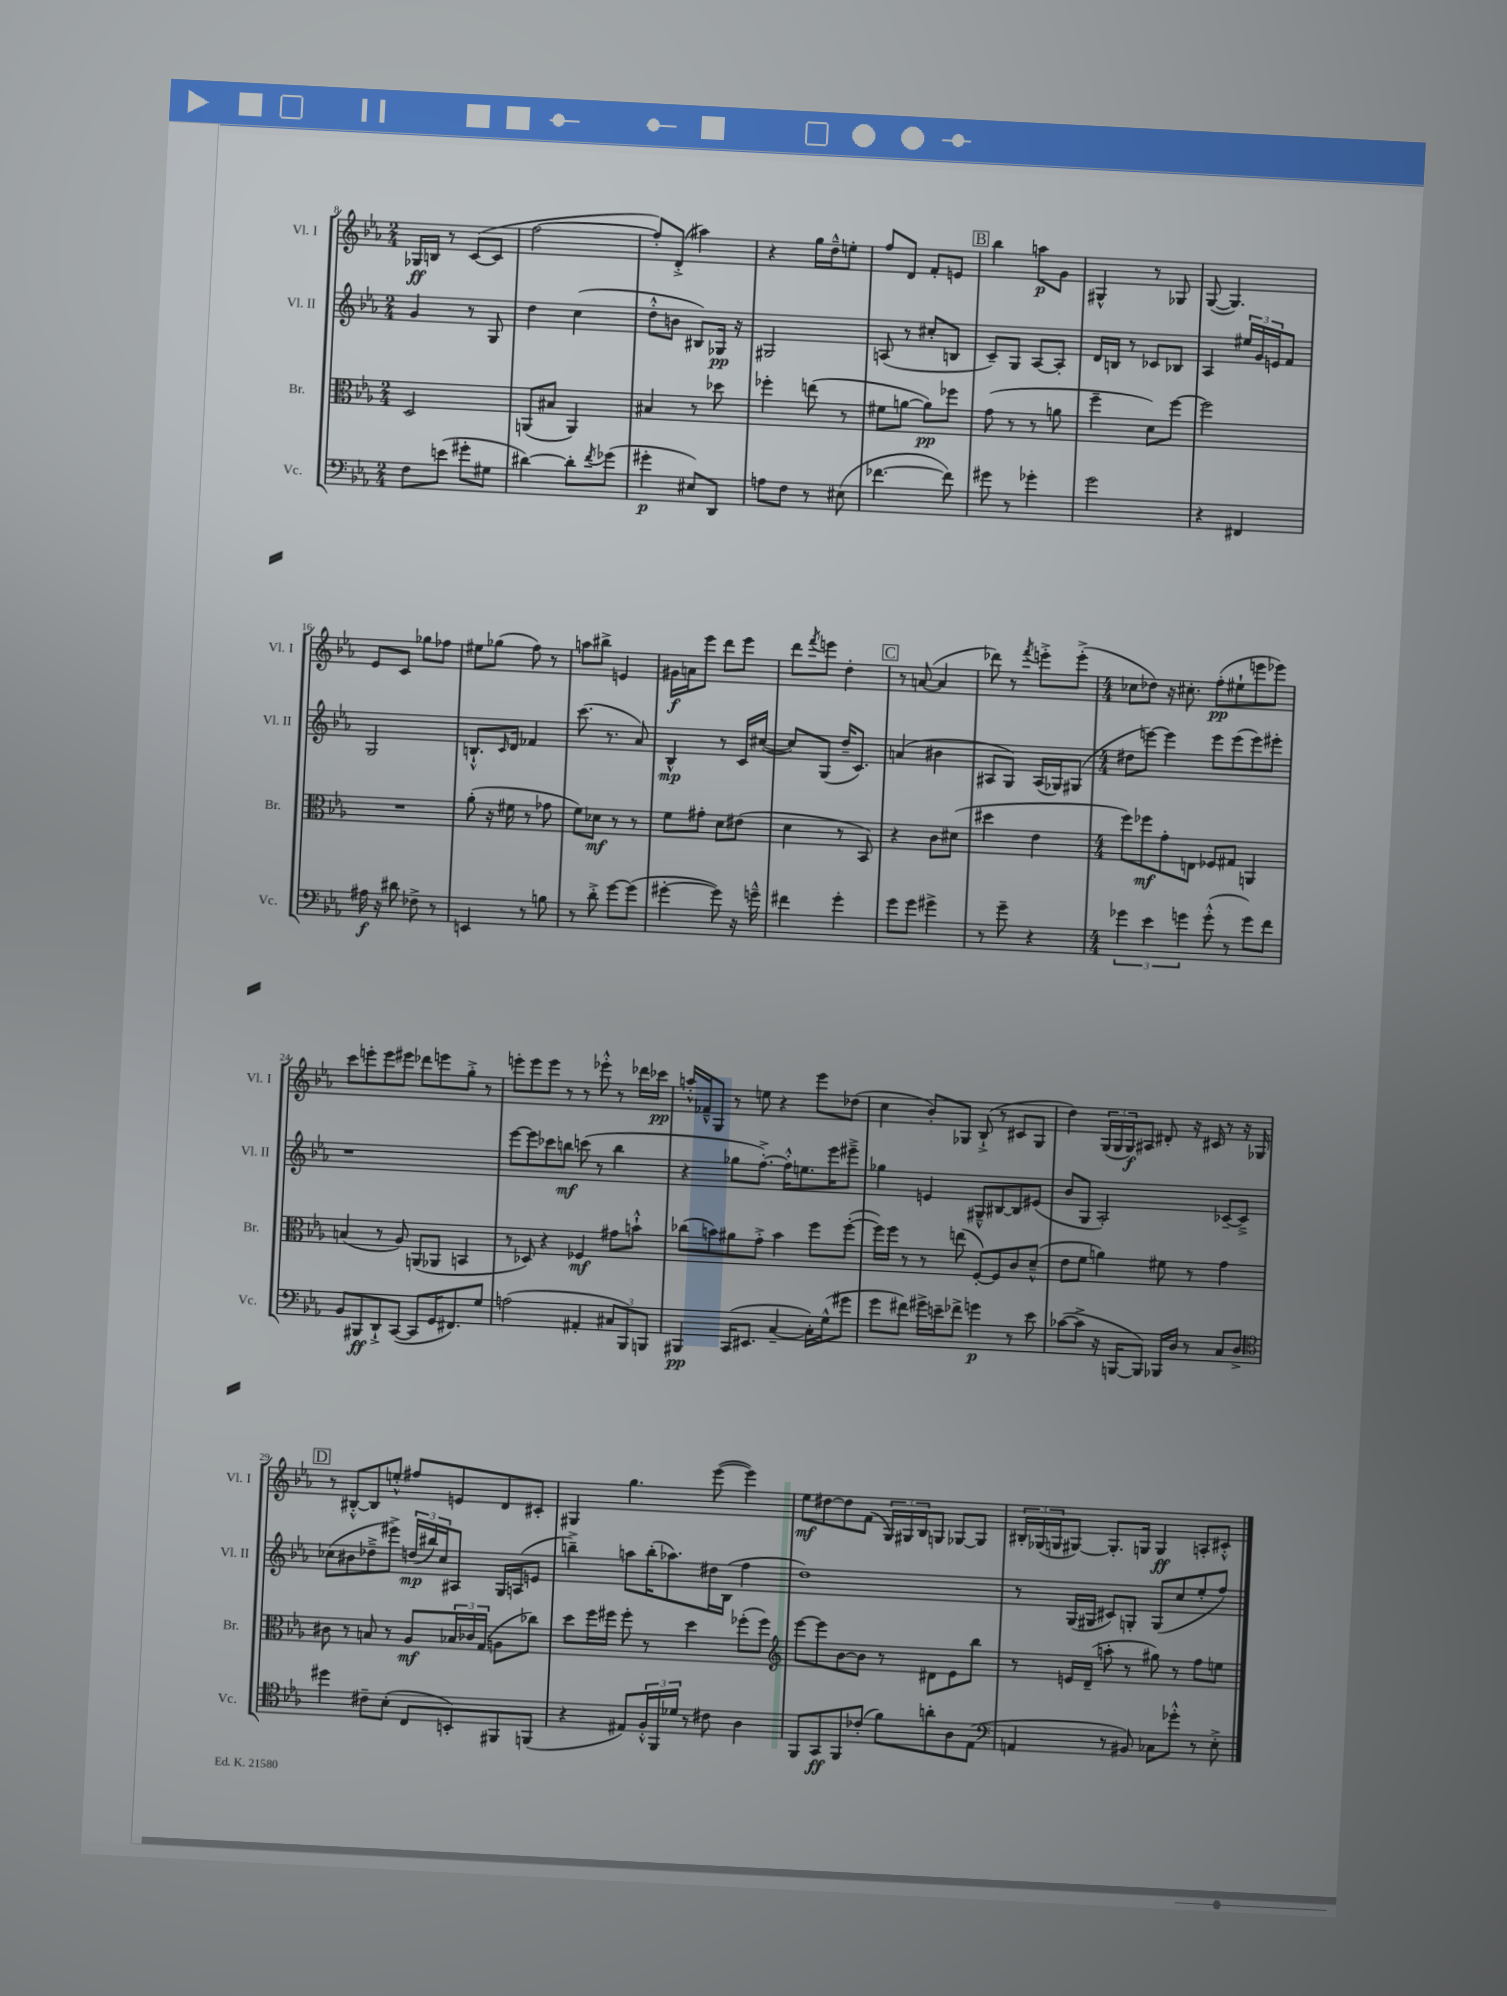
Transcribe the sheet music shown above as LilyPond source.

<<
\new StaffGroup <<
\new Staff = "s0" \with { instrumentName = "Vl. I" shortInstrumentName = "Vl. I" } {
    \clef treble \key ees \major \numericTimeSignature \time 2/4
    ges16\ff b16 r8 c'8~( c'8 |
    f''2~ |
    f''8-.) d'8-.->( ais''4) |
    r4 g''16 d''16---^ e''8-. |
    f''8 d'8 f'8-. e'8 |
    \mark \markup { \box "B" } bes''4 a''8\p g'8 |
    gis4-^ r8 ges8 |
    g8~( g4.) |
    ees'8 c'8 ges''8 fes''8 |
    eis''8 ges''8( f''8) r8 |
    a''8 bis''8-> e'4 |
    gis'16\f a'16 ees'''8 d'''8 ees'''8 |
    d'''8 \acciaccatura { f'''8 } e'''8 d''4-. |
    \mark \markup { \box "C" } r8 a'8~( a'4 |
    des'''8) r8 \acciaccatura { f'''8 } e'''8-.-> e'''8-.->( |
    \numericTimeSignature \time 4/4 ces''8 des''8) r16 cis''8.-. f''8-.\pp( eis''8-! e'''8 ees'''8) |
    c'''8 e'''8-. e'''8 eis'''8 des'''8 e'''8 g''8-.-> r8 |
    e'''8-. e'''8 e'''8 r8 r8 ees'''8-.-^ r8 des'''16 ces'''16\pp |
    a''16-.-^ fes'16---^ g8 r8 e''8 r4 ees'''8 des''8( |
    c''4 bes'8-.) ges8 bes8-!->( r8 cis'8 ges8 |
    d''4) \tuplet 3/2 { g16( g16 g16\f) } ais8 dis'8-. r16 cis'16 r8 r16 ges16 |
    \mark \markup { \box "D" } r8 bis8~-.-^ bis8 e''8-.-^ fis''8 e'8 d'8 cis'8-. |
    gis4 g''4. ees'''8~( ees'''4) |
    ees''8\mf dis''8~ dis''8 f'8( \tuplet 3/2 { g16) gis16 bes16 } g8 ges8~ ges8 |
    \tuplet 3/2 { bis16-. ges16( g16 } gis8~) gis8.-. g16 g4\ff a8-. cis'8-.-^ \bar "|." |
}
\new Staff = "s1" \with { instrumentName = "Vl. II" shortInstrumentName = "Vl. II" } {
    \clef treble \key ees \major \numericTimeSignature \time 2/4
    g'4 r8 g8 |
    d''4 c''4( |
    d''8-.-^ b'8 bis8) ges16\pp r16 |
    gis2 |
    a8( r8 cis''8-. b8 |
    \mark \markup { \box "B" } c'8--) g8 aes8~ aes8-. |
    d'16 b16 r8 ces'8 bes8 |
    aes4 \tuplet 3/2 { eis''16 g'16 e'16 } f'8 |
    g2 |
    b8.-!-^ \grace { c'16 } d'16 fes'4 |
    c'''8.( r8. aes'8) |
    bes4-^\mp r8 c'16 cis''16~( |
    cis''8) g8( d''16-- c'8.) |
    \mark \markup { \box "C" } a'4( bis'4 |
    ais8 g8) ais16( ges16) gis8( |
    \numericTimeSignature \time 4/4 dis''8 e'''8~) e'''4 e'''8 e'''8( e'''8) eis'''8-. |
    r1 |
    ees'''8~ ees'''8 ces'''8 b''8\mf c'''8( r8 b''4 |
    r4 ges''8 f''8.~-.->) f''16-.-^ e''8. ees'''16 eis'''8---> |
    ges''4 e'4 gis8---^ bis8~ bis8 eis'8( |
    bes'8 g8 aes2-.) ces'8~-- ces'8---> |
    \mark \markup { \box "D" } ces''8( bis'8 des''8---> eis'''8->) \tuplet 3/2 { d''16\mp( bis''16) ces''16 } ais8 g16 a16( e'8 |
    b''4--->) a''8 b''16-.( aes''8.) dis''16 bes16( f''4 |
    d''1) |
    r8 g16( gis16 cis'8) g8-. g8( c''8 ees''8-. f''8) \bar "|." |
}
\new Staff = "s2" \with { instrumentName = "Br." shortInstrumentName = "Br." } {
    \clef alto \key ees \major \numericTimeSignature \time 2/4
    d2 |
    a,8( bis8 a,4) |
    bis4 r8 des''8 |
    fes''4-. e''8( r8 |
    fis'8 a'8~ a'8\pp) fes''8 |
    \mark \markup { \box "B" } g'8( r8 r8 a'8 |
    f''4-- d'8) f''8~ |
    f''2 |
    R2 |
    aes'8-.( r16 fis'16 r8 ges'8 |
    f'8) des'8\mf r8 r8 |
    f'8 gis'8-. d'8 eis'8( |
    d'4 r8 bes,8) |
    \mark \markup { \box "C" } r4 c'8 dis'8( |
    dis''4 ees'4 |
    \numericTimeSignature \time 4/4 f''8) fes''8\mf g'8-. e8 fes8 gis8 a,4 |
    b4( r8 aes8) a,8( aes,8 b,4 |
    r8 des8) r4 fes4\mf gis'8 b'8-!-^ |
    ces''8( b'8) ais'8 g'8-.-> b'4 f''8 f''8~-.( |
    f''16) f''16 r8 r8 e''8( f8~-.) f8 c'8 d'8---^( |
    ees'8 f'8 a'4) fis'8 r8 g'4 |
    \mark \markup { \box "D" } cis'8 r8 b8 r8 aes8\mf \tuplet 3/2 { bes16 ces'16 g16( } a8 ces''8) |
    d''8 f''16 fis''16 fis''8-. r8 d''4 fes''8-.( fes''8) |
    \clef treble ees'''8~ ees'''8 bes'8~ bes'8 r8 dis'8 ees'8 bes''8 |
    r8 e'16 d'16--( a''8-. r8 gis''8) r8 f''8 e''8 \bar "|." |
}
\new Staff = "s3" \with { instrumentName = "Vc." shortInstrumentName = "Vc." } {
    \clef bass \key ees \major \numericTimeSignature \time 2/4
    f8 e'8( gis'8-. gis8 |
    dis'4~) dis'8-. \acciaccatura { f'8 } ges'8( |
    gis'4-.\p eis8) d,8 |
    a8 f8 r8 eis8( |
    fes'4.~ fes'8) |
    \mark \markup { \box "B" } gis'8 r8 ges'4-. |
    g'2 |
    r4 fis,4 |
    ais16\f r16 dis'8 fes8-> r8 |
    e,4 r8 b8 |
    r8 d'8-.-> g'8~ g'8( |
    gis'4~-. gis'8) r16 g'16---^ |
    fis'4 g'4-. |
    \mark \markup { \box "C" } g'8 g'8 gis'4-> |
    r8 g'8-- r4 |
    \numericTimeSignature \time 4/4 \tuplet 3/2 { ges'4 ees'4 g'4 } g'8-.-^( r8 g'8) f'8 |
    bes,8 bis,,8\ff d,8-!-> c,8~( c,8 g,16 fis,8.) g8 |
    a2( ais,4-. \tuplet 3/2 { cis8 bes,,8) b,,8 } |
    bis,,4\pp c,16( eis,8. c4~-- c16-.) g16-^( gis'8 |
    g'8 fis'8) gis'16-> e'16-- fes'8-> g'4\p r8 e'8 |
    ces'8~( ces'8-> r16 b,,16~ b,,8) bes,,16 d16 r8 c8 d8-> |
    \mark \markup { \box "D" } \clef tenor dis''4 cis'8-- bes8-.( c8 b,8-.) fis,8 f,8( |
    r4 eis8) \tuplet 3/2 { f16-.-^ f,16 des'16 } r8 cis'8 aes4 |
    f,8 g,8\ff f,8 ces'8-.( f'8) a'8-. aes8 ees8( |
    \clef bass a,4 r8 bis,8) ces8 ges'8-.-^ r8 ees8-.-> \bar "|." |
}
>>
>>
\layout { \context { \Score currentBarNumber = #8 } }
